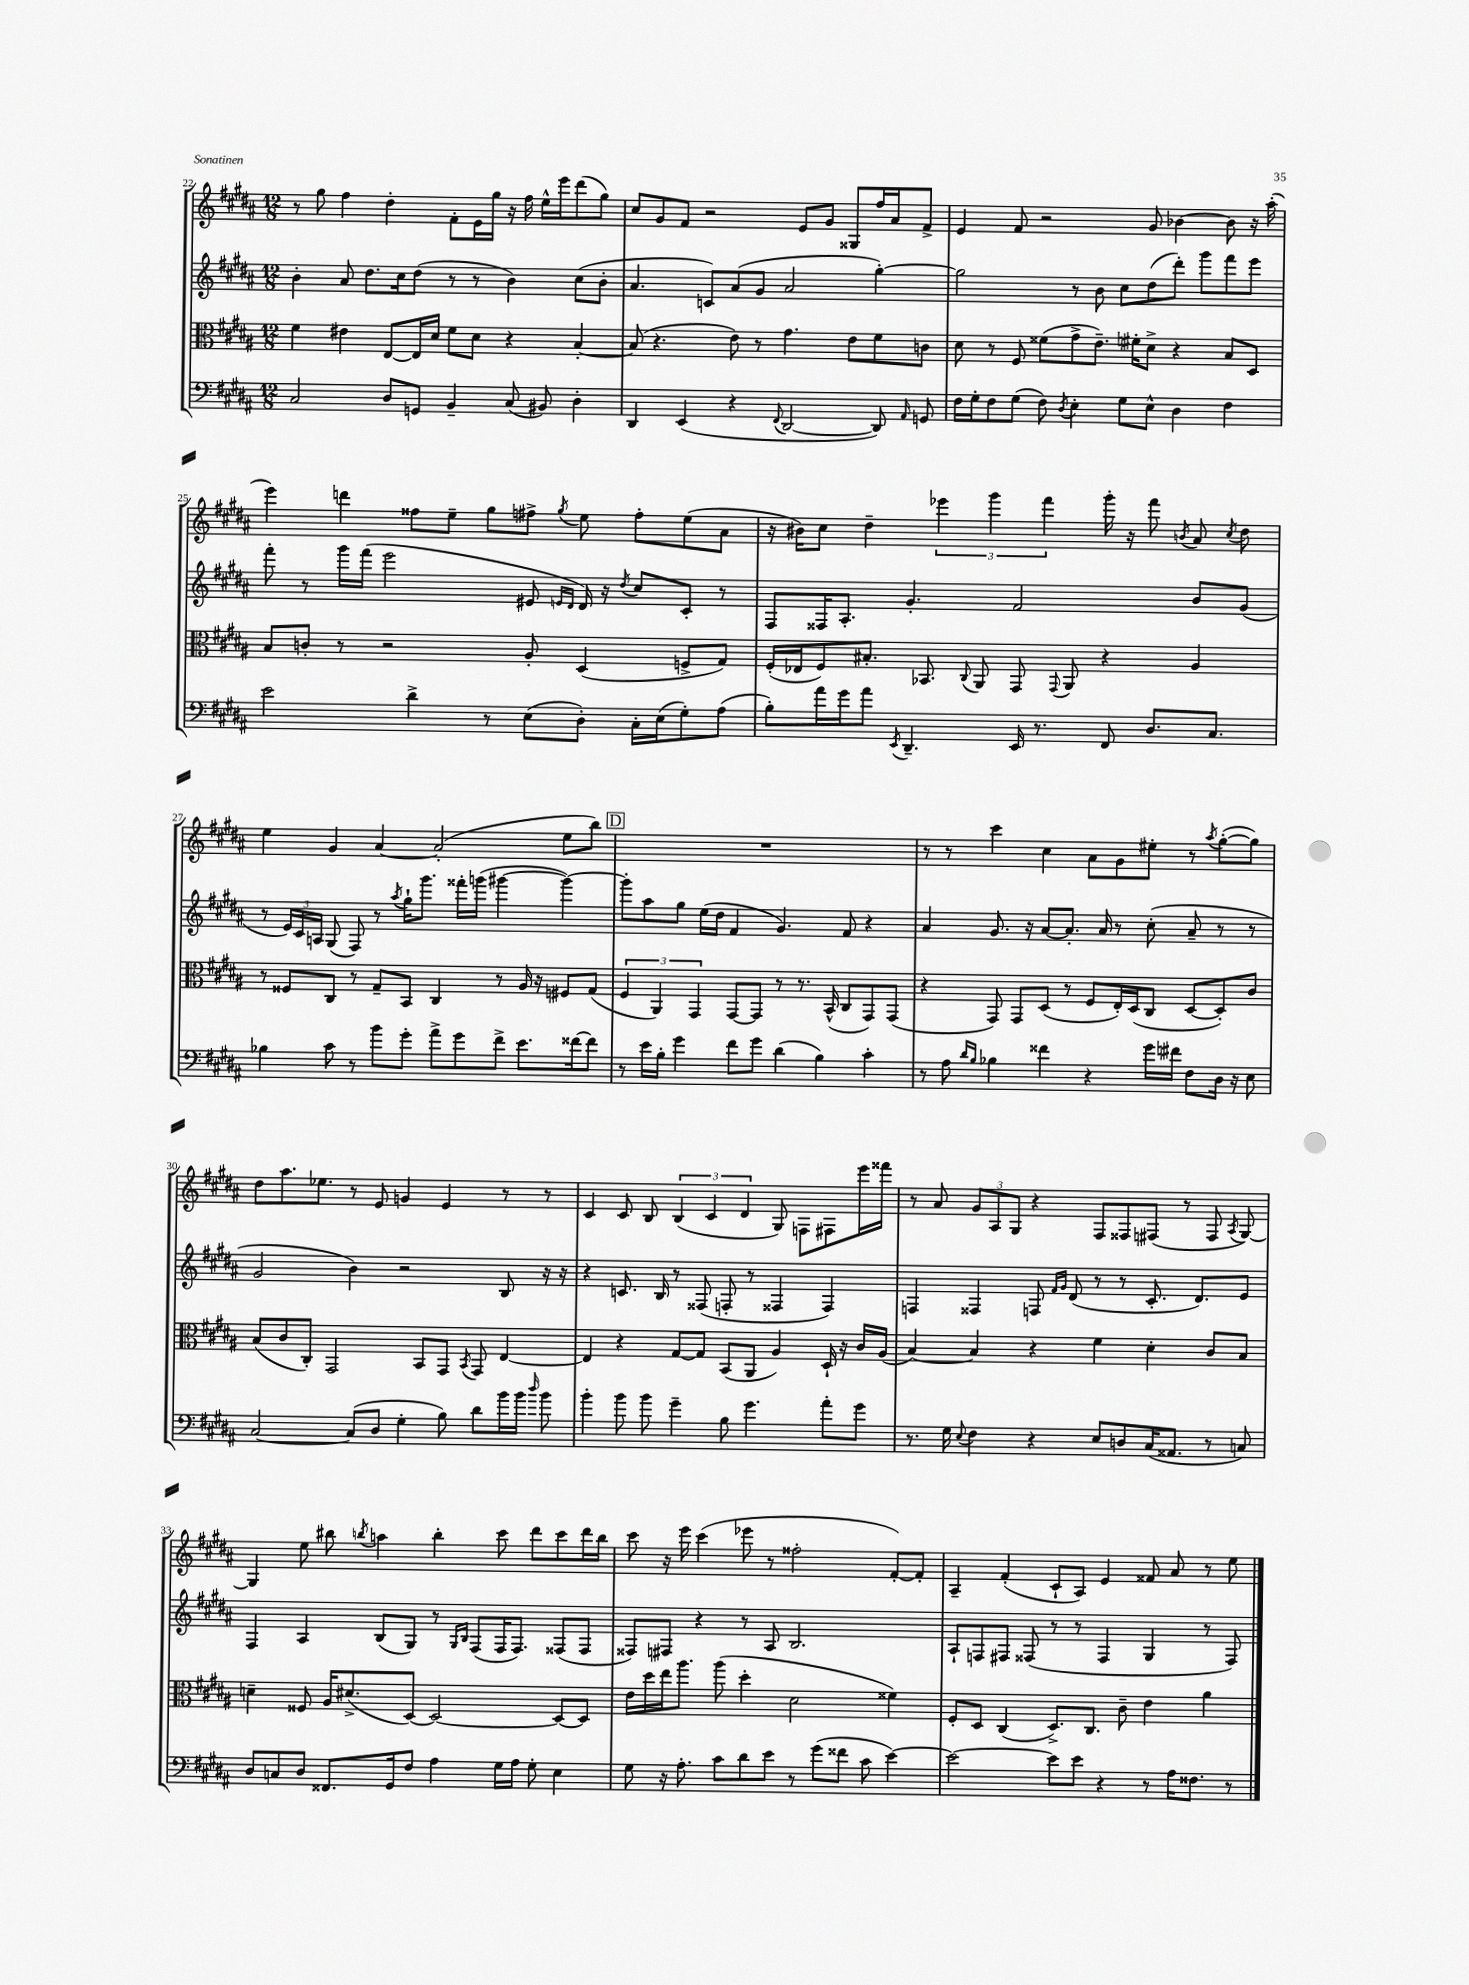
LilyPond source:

<<
\new StaffGroup <<
\new Staff = "s0" {
    \clef treble \key b \major \numericTimeSignature \time 12/8
    \autoBeamOff r8 gis''8 fis''4 dis''4-. fis'8[-. e'16 gis''16] r16 fis''16 e''16[-^ e'''16 dis'''8( gis''8]) |
    cis''8[ gis'8 fis'8] r2 e'8[ gis'8] gisis8[ fis''16 ais'16 fis'8]-> |
    e'4 fis'8 r2 gis'8 bes'4~ bes'8 r16 ais''16-.( |
    e'''4) d'''4 fisis''8[ e''8]-- gis''8[ fis''8]-> \acciaccatura { gis''8 } e''8 fis''8[-. e''8( ais'8] |
    r16 bis'16[) cis''8] dis''4-- \tuplet 3/2 { ees'''4 gis'''4 fis'''4 } gis'''16-. r16 fis'''8 \acciaccatura { b'8 } ais'8 \acciaccatura { cis''8 } dis''8 |
    e''4 gis'4 ais'4~ ais'2-.( e''8[ b''8]) |
    \mark \markup { \box "D" } R1. |
    r8 r8 cis'''4 cis''4 ais'8[ gis'8 eis''8]-. r8 \acciaccatura { ais''8 } gis''8[~-.( gis''8]) |
    dis''8[ ais''8. ees''8.] r8 e'8 g'4 e'4 r8 r8 |
    cis'4 cis'8 b8 \tuplet 3/2 { b4( cis'4 dis'4 } gis8) f8[ fis8 e'''16 fisis'''16] |
    r8 ais'8 \tuplet 3/2 { gis'8[ ais8 gis8] } r4 fis8[ fisis8 fis8]( r8 fis8 \acciaccatura { ais8 } gis8~) |
    gis4 e''8 bis''8 \acciaccatura { b''8 } a''4 b''4-. cis'''8 dis'''8[ cis'''8 dis'''16 b''16] |
    cis'''8 r16 e'''16 cis'''4( ees'''8 r8 fisis''2-. fis'8[~-.) fis'8]-. |
    ais4-- fis'4-.( cis'8[-! ais8]) e'4 fisis'8 ais'8 r8 e''8 \bar "|." |
}
\new Staff = "s1" {
    \clef treble \key b \major \numericTimeSignature \time 12/8
    \autoBeamOff b'4-. ais'8 dis''8.[ cis''16 dis''8]( r8 r8 b'4) cis''8[( b'8]-. |
    ais'4. c'8[) ais'8( gis'8] ais'2 gis''4~-.) |
    gis''2 r8 b'8 cis''8[ dis''8( dis'''8]-.) gis'''8[ fis'''8 e'''8] |
    fis'''8-. r8 gis'''16[ fis'''16]( e'''2 eis'8 \grace { e'16[ dis'16] } dis'16) r16 \acciaccatura { dis''8 } cis''8[ cis'8]-. r8 |
    fis8[ fisis16 ais8.]-. gis'4.-. fis'2 b'8[ gis'8]( |
    r8 \tuplet 3/2 { e'16[) cis'16 a16] } gis8( fis8) r8 \acciaccatura { ais''8 } gis''16[-! gis'''8.] fisis'''16[-. g'''16]( gis'''4~ gis'''4~) |
    \mark \markup { \box "D" } gis'''8[-. ais''8 gis''8] e''16[( dis''16] fis'4 gis'4.) fis'8 r4 |
    ais'4 gis'8. r16 ais'8[~ ais'8.]-. ais'16 r8 cis''8-.( ais'8-- r8 r8 |
    gis'2 b'4) r2 b8 r16 r16 |
    r4 c'8. b16 r8 fisis8( f8-. r8 fisis4 fisis4) |
    f4 fisis4 f8 \grace { fis'16[ gis'16] } dis'8( r8 r8 cis'8.-. dis'8.[) e'8] |
    fis4 ais4 b8[( gis8]) r8 \grace { gis16[ b16] } fis8[( fis16 fis8.]) fisis8[( fisis8] |
    fisis8[) fis8] r4 r8 ais8 b2. |
    ais8[-! f8 fis8] fisis8( r8 r8 fisis4 gis4 r8 fisis8) \bar "|." |
}
\new Staff = "s2" {
    \clef alto \key b \major \numericTimeSignature \time 12/8
    \autoBeamOff fis'4 eis'4 e8[~ e16 dis'16] fis'8[ dis'8] r4 b4~-. |
    b8( r4. e'8) r8 gis'4. e'8[ fis'8 c'8] |
    dis'8 r8 fis8 fisis'8[( gis'8-> e'8.]--) fis'16[-. dis'8]-> r4 b8[ dis8] |
    b8[ c'8]-. r8 r2 ais8-. dis4( f8[-> gis8]) |
    fis16[-.( ees16 fis8) bis8.]-. bes,8. \appoggiatura { cis8 } ais,8 gis,8 \appoggiatura { gis,8 } ais,8 r4 ais4 |
    r8 fisis8[ cis8] r8 gis8[-- b,8] cis4 r8 ais16 r16 fis8[ gis8]( |
    \mark \markup { \box "D" } \tuplet 3/2 { fis4 ais,4) gis,4 } gis,8[~ gis,8] r8 r8. b,16-^( cis8[ gis,8) gis,8]( |
    r4 gis,8) gis,8[ dis8]( r8 fis8[ e16-.) dis16( cis8] dis8[~ dis8-.) cis'8] |
    b8[( cis'8 cis8]-.) gis,2 b,8[ gis,8] \acciaccatura { b,8 } gis,8 e4~ |
    e4 r4 gis8[~ gis8] b,8[( ais,8] ais4) dis16-! r16 cis'16[ ais16]( |
    b4~) b4 r4 fis'4 dis'4-. cis'8[ b8] |
    d'4-- fisis8 ais16[ dis'8.->( dis8]~) dis2~ dis8[~ dis8] |
    e'16[ dis''16 e''16 ais''8.] ais''8( dis''4-. dis'2 fisis'4) |
    fis8[-. dis8] cis4( dis8.[->) cis8.] cis'8-- e'4 ais'4 \bar "|." |
}
\new Staff = "s3" {
    \clef bass \key b \major \numericTimeSignature \time 12/8
    \autoBeamOff cis2 dis8[ g,8] b,4-- cis8( bis,8) dis4-. |
    dis,4 e,4( r4 \appoggiatura { fis,8 } dis,2~ dis,8) \grace { ais,16 } g,8 |
    fis16[ gis16-. fis8 gis8]( fis8) \acciaccatura { dis8 } e4-. gis8[ e8]-^ dis4 fis4 |
    e'2 dis'4-> r8 e8[( dis8]-.) cis16[-. e16( gis8-.) ais8]( |
    b8[-.) ais'16 gis'16 ais'8] \acciaccatura { e,8 } dis,4.-- e,16 r8. fis,8 dis8.[ cis8.] |
    bes4 cis'8 r8 b'8[ gis'8]-. ais'8[-> gis'8 fis'8]-> e'8.[ fisis'16~ fisis'8] |
    \mark \markup { \box "D" } r8 e'16[ b16]-. gis'4 fis'8[ gis'8] dis'4( b4) cis'4-. |
    r8 ais8 \grace { dis'16[ b16] } bes4 fisis'4 r4 gis'16[ fis'16] fis8[ dis16] r16 e8 |
    cis2~ cis8[( dis8] gis4-. b8) dis'8[ b'16 b'16] \grace { dis''16 } b'8 |
    b'4-. b'8 b'8 gis'4-- b8 gis'4. ais'8[-. gis'8] |
    r8. gis16 \appoggiatura { e8 } fis4 r4 e8[ d8 cis16( aisis,8.] r8 c8) |
    dis8[ c8 dis8] fisis,8.[ gis,16 fis8] ais4 gis16[ ais16] gis8-. e4 |
    gis8 r16 ais8.-. cis'8[ dis'8 e'8] r8 gis'8[( fisis'8] cis'8 e'4~) |
    e'2~ e'8[ e'8] r4 r8 ais16[ fisis8.] r8 \bar "|." |
}
>>
>>
\layout { \context { \Score currentBarNumber = #22 } }
